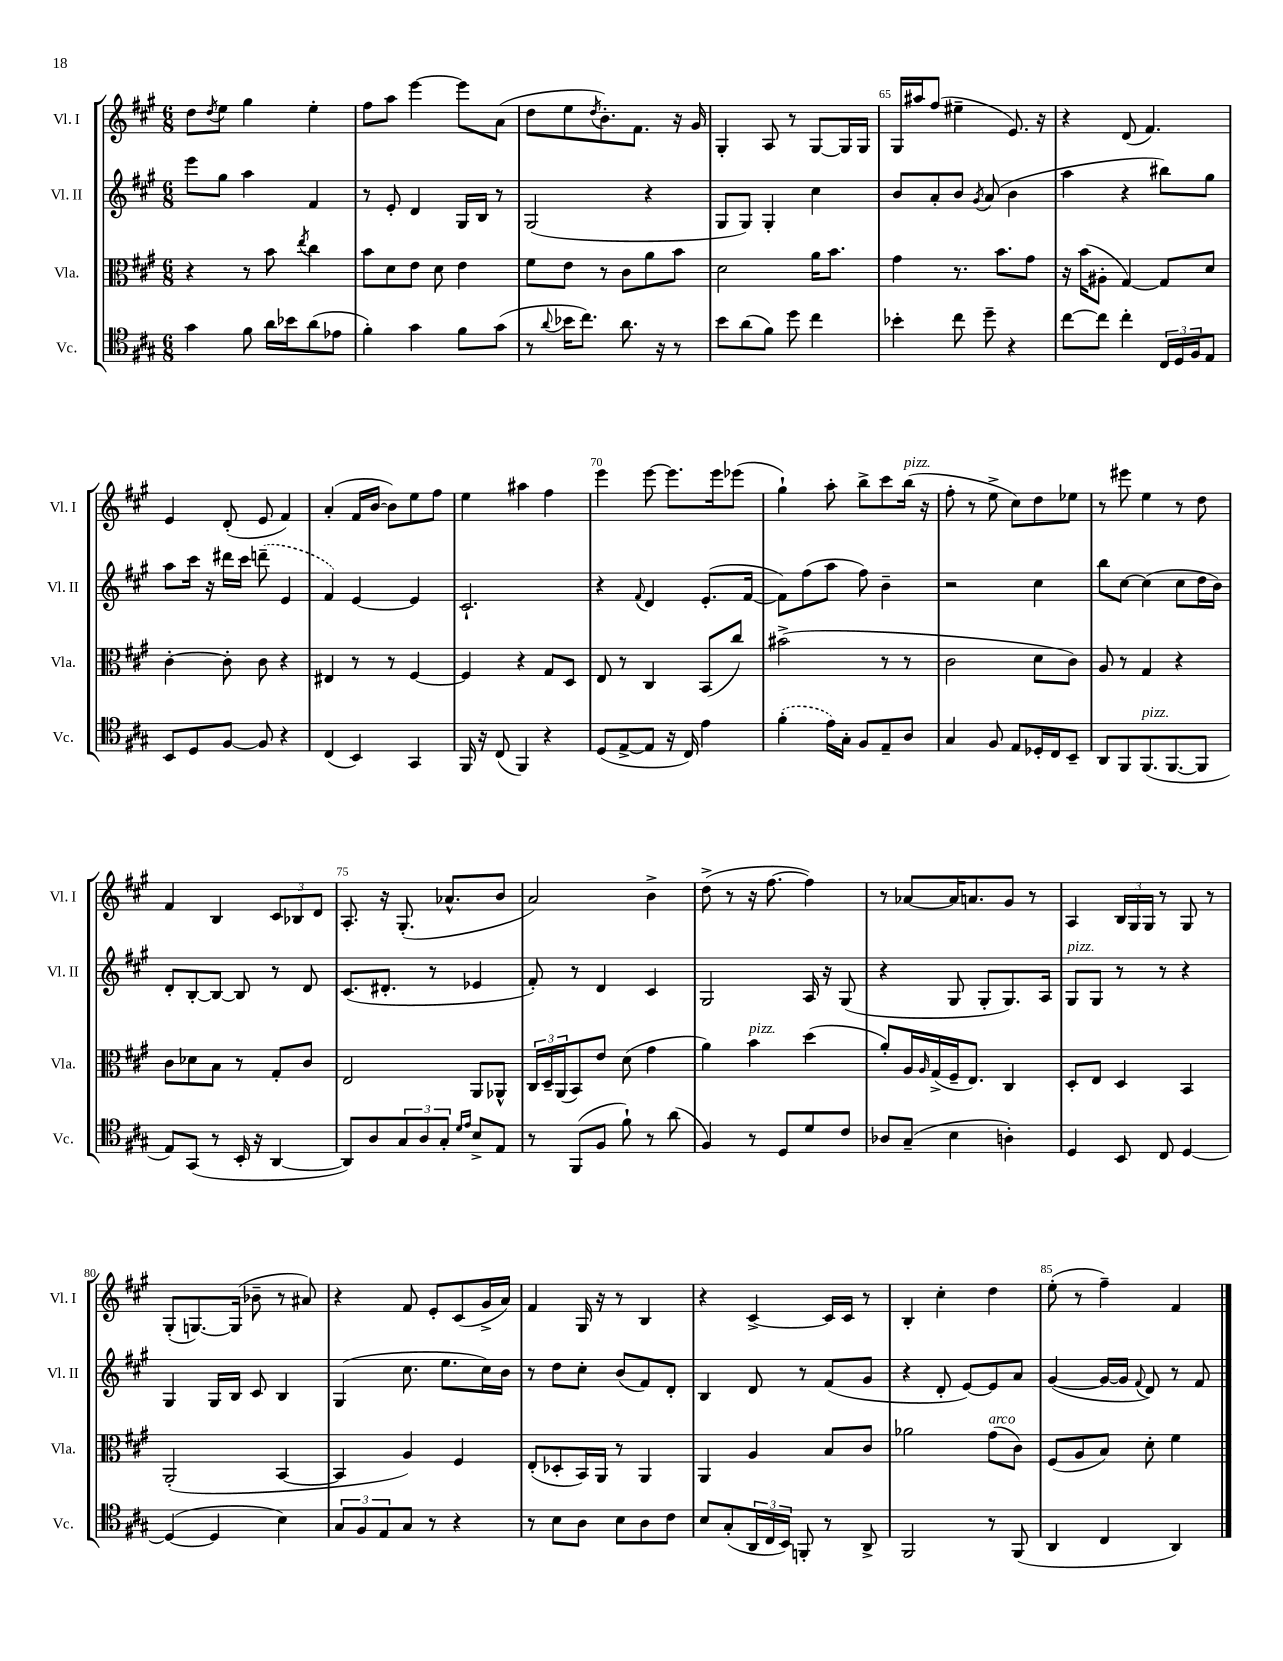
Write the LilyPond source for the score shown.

<<
\new StaffGroup <<
\new Staff = "s0" \with { instrumentName = "Vl. I" shortInstrumentName = "Vl. I" } {
    \clef treble \key a \major \numericTimeSignature \time 6/8
    d''8 \acciaccatura { d''8 } e''8 gis''4 e''4-. |
    fis''8 a''8 e'''4~ e'''8 a'8( |
    d''8 e''8 \acciaccatura { d''8 } b'8.-.) fis'8. r16 gis'16 |
    gis4-. a8 r8 gis8~ gis16 gis16 |
    gis16 ais''16 fis''8( eis''4-- e'8.) r16 |
    r4 d'8( fis'4.) |
    e'4 d'8-.( e'8 fis'4) |
    a'4-.( fis'16 b'16~ b'8) e''8 fis''8 |
    e''4 ais''4 fis''4 |
    e'''4 e'''8~ e'''8. e'''16 ees'''8( |
    gis''4-!) a''8-. b''8-> cis'''8 b''16^\markup { \italic "pizz." }( r16 |
    fis''8-. r8 e''8-> cis''8) d''8 ees''8 |
    r8 eis'''8 e''4 r8 d''8 |
    fis'4 b4 \tuplet 3/2 { cis'8 bes8 d'8 } |
    a8.-. r16 gis8.-.( aes'8.-^ b'8 |
    a'2) b'4-> |
    d''8->( r8 r16 fis''8.~ fis''4) |
    r8 aes'8~ aes'16 a'8. gis'8 r8 |
    a4 \tuplet 3/2 { b16 gis16 gis16 } r8 gis8 r8 |
    gis8-.( g8.~) g16( bes'8-- r8 ais'8) |
    r4 fis'8 e'8-. cis'8( gis'16-> a'16) |
    fis'4 gis16 r16 r8 b4 |
    r4 cis'4~-> cis'16 cis'16 r8 |
    b4-. cis''4-. d''4 |
    e''8-.( r8 fis''4--) fis'4 \bar "|." |
}
\new Staff = "s1" \with { instrumentName = "Vl. II" shortInstrumentName = "Vl. II" } {
    \clef treble \key a \major \numericTimeSignature \time 6/8
    e'''8 gis''8 a''4 fis'4 |
    r8 e'8-. d'4 gis16 b16 r8 |
    gis2( r4 |
    gis8 gis8) gis4-. cis''4 |
    b'8 a'8-. b'8 \acciaccatura { gis'8 } a'8( b'4 |
    a''4 r4 bis''8) gis''8 |
    a''8 cis'''16 r16 dis'''16 cis'''16 \once \slurDashed d'''8--( e'4 |
    fis'4) e'4~ e'4 |
    cis'2.-! |
    r4 \appoggiatura { fis'8 } d'4 e'8.-.( fis'16~ |
    fis'8) fis''8( a''8 fis''8) b'4-- |
    r2 cis''4 |
    b''8 cis''8~ cis''4( cis''8 d''16 b'16) |
    d'8-. b8~-. b8~ b8 r8 d'8 |
    cis'8.( dis'8.-. r8 ees'4 |
    fis'8-.) r8 d'4 cis'4 |
    gis2 a16 r16 gis8( |
    r4 gis8 gis8-. gis8.) a16 |
    gis8^\markup { \italic "pizz." } gis8 r8 r8 r4 |
    gis4 gis16 b16 cis'8 b4 |
    gis4( cis''8. e''8. cis''16) b'16 |
    r8 d''8 cis''8-. b'8( fis'8) d'8-. |
    b4 d'8 r8 fis'8( gis'8 |
    r4 d'8-. e'8~) e'8 a'8 |
    gis'4~( gis'16~ gis'16 \appoggiatura { fis'8 } d'8) r8 fis'8 \bar "|." |
}
\new Staff = "s2" \with { instrumentName = "Vla." shortInstrumentName = "Vla." } {
    \clef alto \key a \major \numericTimeSignature \time 6/8
    r4 r8 b'8 \acciaccatura { e''8 } cis''4 |
    b'8 d'8 e'8 d'8 e'4 |
    fis'8 e'8 r8 cis'8 a'8 b'8 |
    d'2 a'16 b'8. |
    gis'4 r8. b'8. gis'8 |
    r16 b'16( ais8-. gis4~) gis8 d'8 |
    cis'4~-. cis'8-. cis'8 r4 |
    eis4 r8 r8 fis4~ |
    fis4 r4 gis8 d8 |
    e8 r8 cis4 b,8( cis''8) |
    bis'2->( r8 r8 |
    cis'2 d'8 cis'8) |
    a8 r8 gis4 r4 |
    cis'8 des'8 b8 r8 gis8-. cis'8 |
    e2 a,8 aes,8-^ |
    \tuplet 3/2 { cis16 d16-- a,16( } b,8) e'8 d'8( gis'4 |
    a'4) b'4^\markup { \italic "pizz." } d''4( |
    a'8-.) a16 \grace { a16 } gis16->( fis16-- e8.) cis4 |
    d8-. e8 d4 b,4 |
    a,2-.( b,4~ |
    b,4 a4) fis4 |
    e8-.( des8-. b,16) a,16 r8 a,4 |
    a,4 a4 b8 cis'8 |
    aes'2 gis'8^\markup { \italic "arco" }( cis'8) |
    fis8( a8 b8) d'8-. fis'4 \bar "|." |
}
\new Staff = "s3" \with { instrumentName = "Vc." shortInstrumentName = "Vc." } {
    \clef tenor \key a \major \numericTimeSignature \time 6/8
    gis'4 fis'8 a'16 bes'16 a'8( ees'8 |
    fis'4-.) gis'4 fis'8 gis'8( |
    r8 \appoggiatura { a'8 } bes'16 cis''8.) a'8. r16 r8 |
    b'8 a'8( fis'8) d''8 cis''4 |
    bes'4-. cis''8 d''8-- r4 |
    cis''8~ cis''8 cis''4-. \tuplet 3/2 { cis16 d16 fis16 } e8 |
    b,8 d8 fis8~ fis8 r4 |
    cis4( b,4) gis,4 |
    fis,16 r16 cis8( fis,4) r4 |
    d8( e8~-> e8 r16 cis16) e'4 |
    \once \slurDashed fis'4-.( e'16) gis16-. fis8 e8-- a8 |
    gis4 fis8 e8 des16-. cis16 b,8-- |
    a,8 fis,8 fis,8.^\markup { \italic "pizz." }( fis,8.~ fis,8 |
    e8) gis,8( r8 b,16-. r16 a,4~ |
    a,8) a8 \tuplet 3/2 { gis8 a8 gis8-. } \grace { d'16 e'16 } b8-> e8 |
    r8 fis,8( fis8 fis'8-!) r8 a'8( |
    fis4) r8 d8 d'8 cis'8 |
    aes8 gis8--( b4 a4-.) |
    d4 b,8 cis8 d4~ |
    d4~( d4 b4) |
    \tuplet 3/2 { gis8 fis8 e8 } gis8 r8 r4 |
    r8 b8 a8 b8 a8 cis'8 |
    b8 gis8-.( \tuplet 3/2 { a,16 cis16 b,16) } f,8-. r8 a,8-> |
    fis,2 r8 fis,8( |
    a,4 cis4 a,4) \bar "|." |
}
>>
>>
\layout { \context { \Score currentBarNumber = #61 \override BarNumber.break-visibility = ##(#f #t #t) barNumberVisibility = #(every-nth-bar-number-visible 5) } }
